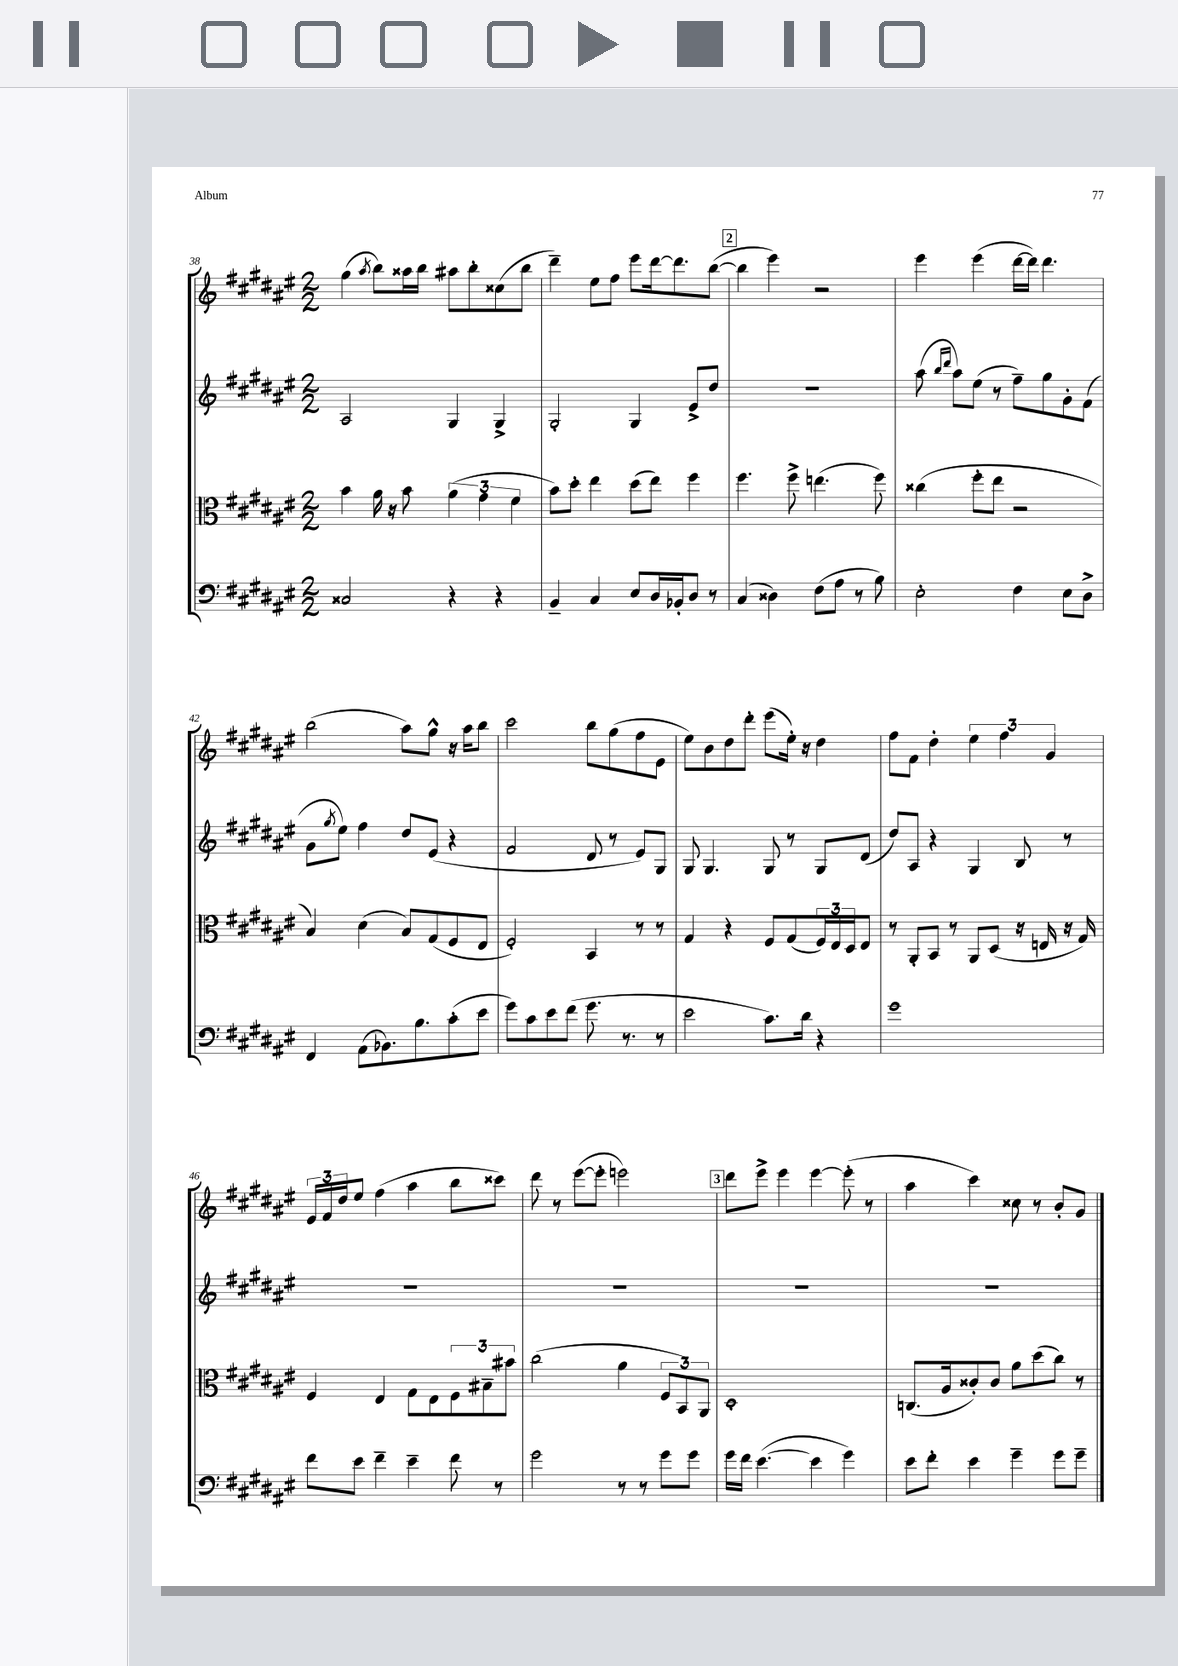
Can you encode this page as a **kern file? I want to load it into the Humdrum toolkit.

**kern	**kern	**kern	**kern
*staff4	*staff3	*staff2	*staff1
*clefF4	*clefC3	*clefG2	*clefG2
*k[f#c#g#d#a#e#]	*k[f#c#g#d#a#e#]	*k[f#c#g#d#a#e#]	*k[f#c#g#d#a#e#]
*M2/2	*M2/2	*M2/2	*M2/2
2C##	4b	2A#	(4gg#
.	.	.	8qaa#
.	16a#	.	8bb)
.	16r	.	.
.	8b	.	16aa##
.	.	.	16bb
4r	(6a#	4G#	8aa#
.	.	.	8bb'
.	6g#	.	.
4r	.	4G#^	(8cc##
.	6f#	.	.
.	.	.	8bb
=	=	=	=
4BB~	8b)	2G#'	4ddd#~)
.	8dd#'	.	.
4C#	4ee#	.	8ee#
.	.	.	8ff#
8E#	(8dd#	4G#	8eee#
16D#	8ee#)	.	[16ddd#
16BB-'	.	.	8.ddd#]
8D#	4ff#	8e#^	.
8r	.	8dd#	([8bb
=	=	=	=
(4C#	4.ff#	1r	4bb]
4D##)	.	.	4eee#)
.	8ff#^	.	.
(8F#	(4.ee	.	2r
8A#	.	.	.
8r	.	.	.
8B)	8ff#)	.	.
=	=	=	=
2E#'	(4cc##	(8aa#	4eee#
.	.	16qqbb	.
.	.	16qqddd#	.
.	.	8aa#)	.
.	8ff#'	(8ee#	(4eee#
.	8ee#	8r	.
4F#	2r	8ff#~)	[16ddd#
.	.	.	16ddd#])
.	.	8gg#	4.ddd#
8E#	.	8g#'	.
8D#^	.	(8f#	.
=	=	=	=
4FF#	4B)	8g#	(2bb
.	.	8qgg#	.
.	.	8ee#)	.
(8AA#	(4d#	4ff#	.
8.BB-)	.	.	.
.	8B)	8dd#	8aa#)
8.B	.	.	.
.	(8G#	(8e#	8gg#^^
(8c#'	8F#	4r	16r
.	.	.	16aa#
8e#	8E#	.	8bb
=	=	=	=
8g#)	2F#')	2f#	2ccc#
8c#	.	.	.
8e#	.	.	.
(8f#	.	.	.
8.g#	4BB	8d#	8bb
.	.	8r	(8gg#
8.r	.	.	.
.	8r	8e#)	8ff#
8r	8r	8G#	8e#
=	=	=	=
2e#	4G#	8G#	8ee#)
.	.	4.G#	8b
.	4r	.	8dd#
.	.	.	8ddd#'
8.c#)	8F#	8G#	(8eee#
.	(8G#	8r	16ee#')
16d#	.	.	16r
4r	24F#)	8G#	4dd#
.	24E#	.	.
.	24D#	.	.
.	8E#	(8d#	.
=	=	=	=
1g#	8r	8dd#)	8ff#
.	8AA#'	8A#	8f#
.	8BB	4r	4dd#'
.	8r	.	.
.	8AA#	4G#	6ee#
.	(8D#	.	.
.	.	.	6ff#
.	16r	8B	.
.	16E	.	.
.	.	.	6g#
.	16r	8r	.
.	16G#)	.	.
=	=	=	=
8f#	4F#	1r	24e#
.	.	.	24f#
.	.	.	24dd#
8e#	.	.	8ee#
4f#~	4E#	.	(4ff#
4e#~	8G#	.	4aa#
.	8E#	.	.
8f#	12F#	.	8bb
.	12B#~	.	.
8r	.	.	8ccc##)
.	12b#	.	.
=	=	=	=
2g#	(2cc#	1r	8ddd#
.	.	.	8r
.	.	.	([8eee#
.	.	.	8eee#']
8r	4a#	.	2eee)
8r	.	.	.
8g#	12F#	.	.
.	12BB)	.	.
8g#	.	.	.
.	12AA#	.	.
=	=	=	=
16g#	1D#'	1r	8ddd#
16f#	.	.	.
([4.e#	.	.	8eee#^
.	.	.	4eee#
4e#]	.	.	[4eee#
4g#)	.	.	(8eee#']
.	.	.	8r
=	=	=	=
8e#	(8.C	1r	4aa#
8f#'	.	.	.
.	16A#	.	.
4e#	8c##')	.	4ccc#)
.	8c##	.	.
4g#~	8a#	.	8cc##
.	(8dd#	.	8r
8g#	8cc#)	.	8b'
8g#~	8r	.	8g#
==	==	==	==
*-	*-	*-	*-
